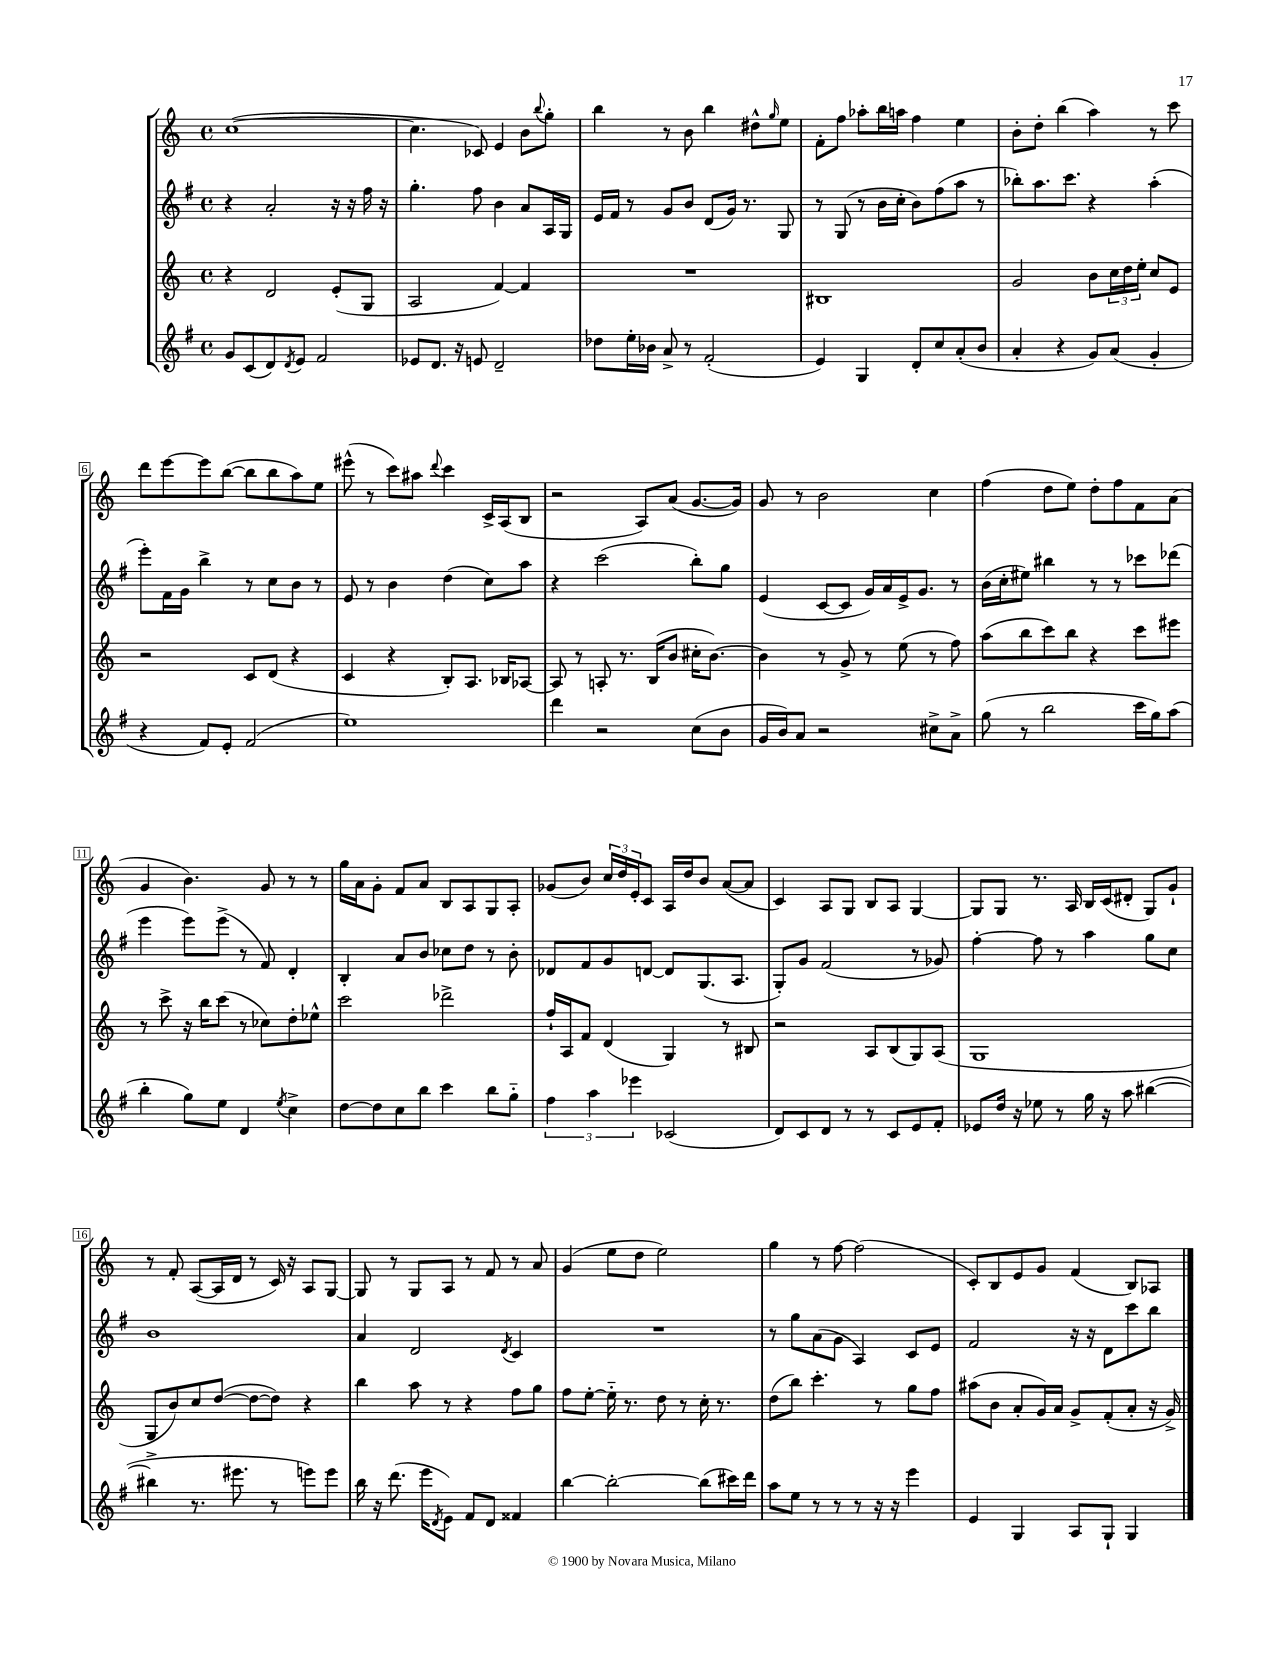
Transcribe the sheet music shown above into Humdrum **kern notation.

**kern	**kern	**kern	**kern
*staff4	*staff3	*staff2	*staff1
*clefG2	*clefG2	*clefG2	*clefG2
*k[f#]	*k[]	*k[f#]	*k[]
*M4/4	*M4/4	*M4/4	*M4/4
*met(c)	*met(c)	*met(c)	*met(c)
8g	4r	4r	([1cc
(8c	.	.	.
8d)	2d	2a'	.
8qd	.	.	.
8e	.	.	.
2f#	.	.	.
.	(8e'	16r	.
.	.	16r	.
.	8G	16ff#	.
.	.	16r	.
=	=	=	=
8e-	2A	4.gg'	4.cc]
8.d	.	.	.
16r	.	.	.
8e	.	8ff#	8c-)
2d~	[4f)	4b	4e
.	4f]	8a	8b
.	.	.	8qqbb
.	.	16A	8gg'
.	.	16G	.
=	=	=	=
8dd-	1r	16e	4bb
.	.	16f#	.
16ee'	.	8r	.
16b-	.	.	.
8a^	.	8g	8r
8r	.	8b	8b
(2f#'	.	(8d	4bb
.	.	16g)	.
.	.	8.r	.
.	.	.	8dd#^^
.	.	.	16qqgg
.	.	8G	8ee
=	=	=	=
4e)	1B#	8r	8f'
.	.	(8G	8ff
4G	.	8r	8aa-'
.	.	16b	16bb
.	.	16cc'	16aa
8d'	.	8b)	4ff
8cc	.	(8ff#	.
(8a'	.	8aa	4ee
8b	.	8r	.
=	=	=	=
4a'	2g	8bb-')	8b'
.	.	8.aa	8dd'
4r	.	.	(4bb
.	.	8.ccc	.
8g)	8b	4r	4aa)
(8a	24cc	.	.
.	24dd	.	.
.	24ee'	.	.
4g'	8cc	(4aa'	8r
.	8e	.	8ccc
=	=	=	=
4r	2r	8eee')	8ddd
.	.	16f#	[8eee
.	.	16g	.
8f#)	.	4bb^	8eee]
8e'	.	.	([8bb
(2f#	8c	8r	8bb]
.	(8d	8cc	8bb
.	4r	8b	8aa)
.	.	8r	8ee
=	=	=	=
1ee)	4c	8e	(8eee#^^
.	.	8r	8r
.	4r	4b	8ccc)
.	.	.	8aa#
.	.	.	8qqddd
.	8B')	(4dd	4ccc
.	8.A	.	.
.	.	8cc)	16c^
.	16B-	.	(16A
.	[8A-	8aa	8B
=	=	=	=
4ddd	8A-]	4r	2r
.	8r	.	.
2r	8A'	(2ccc	.
.	8.r	.	.
.	.	.	8A)
.	(16B	.	.
.	8b	.	(8a
(8cc	16cc#'	8bb')	[8.g
.	[8.b)	.	.
8b	.	8gg	.
.	.	.	16g])
=	=	=	=
16g	4b]	(4e	8g
16b)	.	.	.
8a	.	.	8r
2r	8r	[8c	2b
.	8g^	8c]	.
.	8r	16g)	.
.	.	16a	.
.	(8ee	16e^	.
.	.	8.g	.
8cc#^	8r	.	4cc
8a^	8ff)	8r	.
=	=	=	=
(8gg	(8aa	(16b	(4ff
.	.	16cc'	.
8r	8bb	8ee#)	.
2bb	8ccc)	4bb#	8dd
.	8bb	.	8ee)
.	4r	8r	8dd'
.	.	8r	8ff
16ccc	8ccc	8ccc-	8f
16gg)	.	.	.
(8aa	8eee#	(8ddd-	(8a
=	=	=	=
4bb'	8r	4eee	4g
.	8ccc^	.	.
8gg)	16r	8eee)	4.b)
.	16bb	.	.
8ee	(8ccc	(8eee^	.
4d	8r	8r	.
.	8cc-)	8f#)	8g
8qee	.	.	.
4cc^	8dd'	4d'	8r
.	8ee-^^	.	8r
=	=	=	=
[8dd	2ccc	4B'	16gg
.	.	.	16a
8dd]	.	.	8g'
8cc	.	8a	8f
8bb	.	8b	8a
4ccc	2ddd-^	8cc-	8B
.	.	8dd	8A
8bb	.	8r	8G
8gg'~	.	8b'	8A'
=	=	=	=
6ff#	16ff`	8d-	(8g-
.	16A	.	.
.	8f	8f#	8b)
6aa	.	.	.
.	(4d	8g	24cc
.	.	.	24dd
6eee-	.	.	24e'
.	.	[8d	8c
(2c-	4G)	8d]	16A
.	.	.	16dd
.	.	(8.G	8b
.	8r	.	([8a
.	.	8.A	.
.	8B#	.	8a]
=	=	=	=
8d)	2r	8G')	4c)
8c	.	8g	.
8d	.	(2f#	8A
8r	.	.	8G
8r	8A	.	8B
8c	(8B	.	8A
8e	8G)	8r	[4G
8f#'	(8A	8g-)	.
=	=	=	=
8e-	1G	[4ff#'	8G]
16dd	.	.	8G
16r	.	.	.
8ee-	.	8ff#]	8.r
8r	.	8r	.
.	.	.	16A
16gg	.	4aa	16B
16r	.	.	(16c
8aa	.	.	8d#'
([4bb#	.	8gg	8G)
.	.	8cc	8g`
=	=	=	=
4bb#^]	8G	1b	8r
.	8b)	.	8f'
8.r	8cc	.	([8A
.	([8dd	.	16A]
8.eee#	.	.	16d
.	8dd_	.	8r
8r	8dd])	.	16c)
.	.	.	16r
8eee)	4r	.	8A
8eee	.	.	[8G
=	=	=	=
16bb	4bb	4a	8G]
16r	.	.	.
(8.ddd	.	.	8r
.	8aa	2d	8G
16eee	.	.	.
8qd	.	.	.
8e)	8r	.	8A
8f#	4r	.	8r
8d	.	.	8f
.	.	8qd	.
4f##	8ff	4c	8r
.	8gg	.	8a
=	=	=	=
[4bb	8ff	1r	(4g
.	[8ee'	.	.
2bb'_	16ee'~]	.	8ee
.	8.r	.	.
.	.	.	8dd
.	8dd	.	2ee)
.	8r	.	.
(8bb]	16cc'	.	.
.	8.r	.	.
16ccc#)	.	.	.
16ddd	.	.	.
=	=	=	=
8aa	(8dd	8r	4gg
8ee	8bb)	8gg	.
8r	4.ccc'	(8a	8r
8r	.	8g	[8ff
8r	.	4A)	(2ff]
16r	8r	.	.
16r	.	.	.
4eee	8gg	8c	.
.	8ff	8e	.
=	=	=	=
4e	(8aa#	2f#	8c')
.	8b	.	8B
4G	8a'	.	8e
.	16g)	.	8g
.	16a	.	.
8A	8g^	16r	(4f
.	.	16r	.
8G`	(8f'	8d	.
4G	8a'	8ccc	8B)
.	16r	8bb	8A-
.	16g^)	.	.
==	==	==	==
*-	*-	*-	*-
